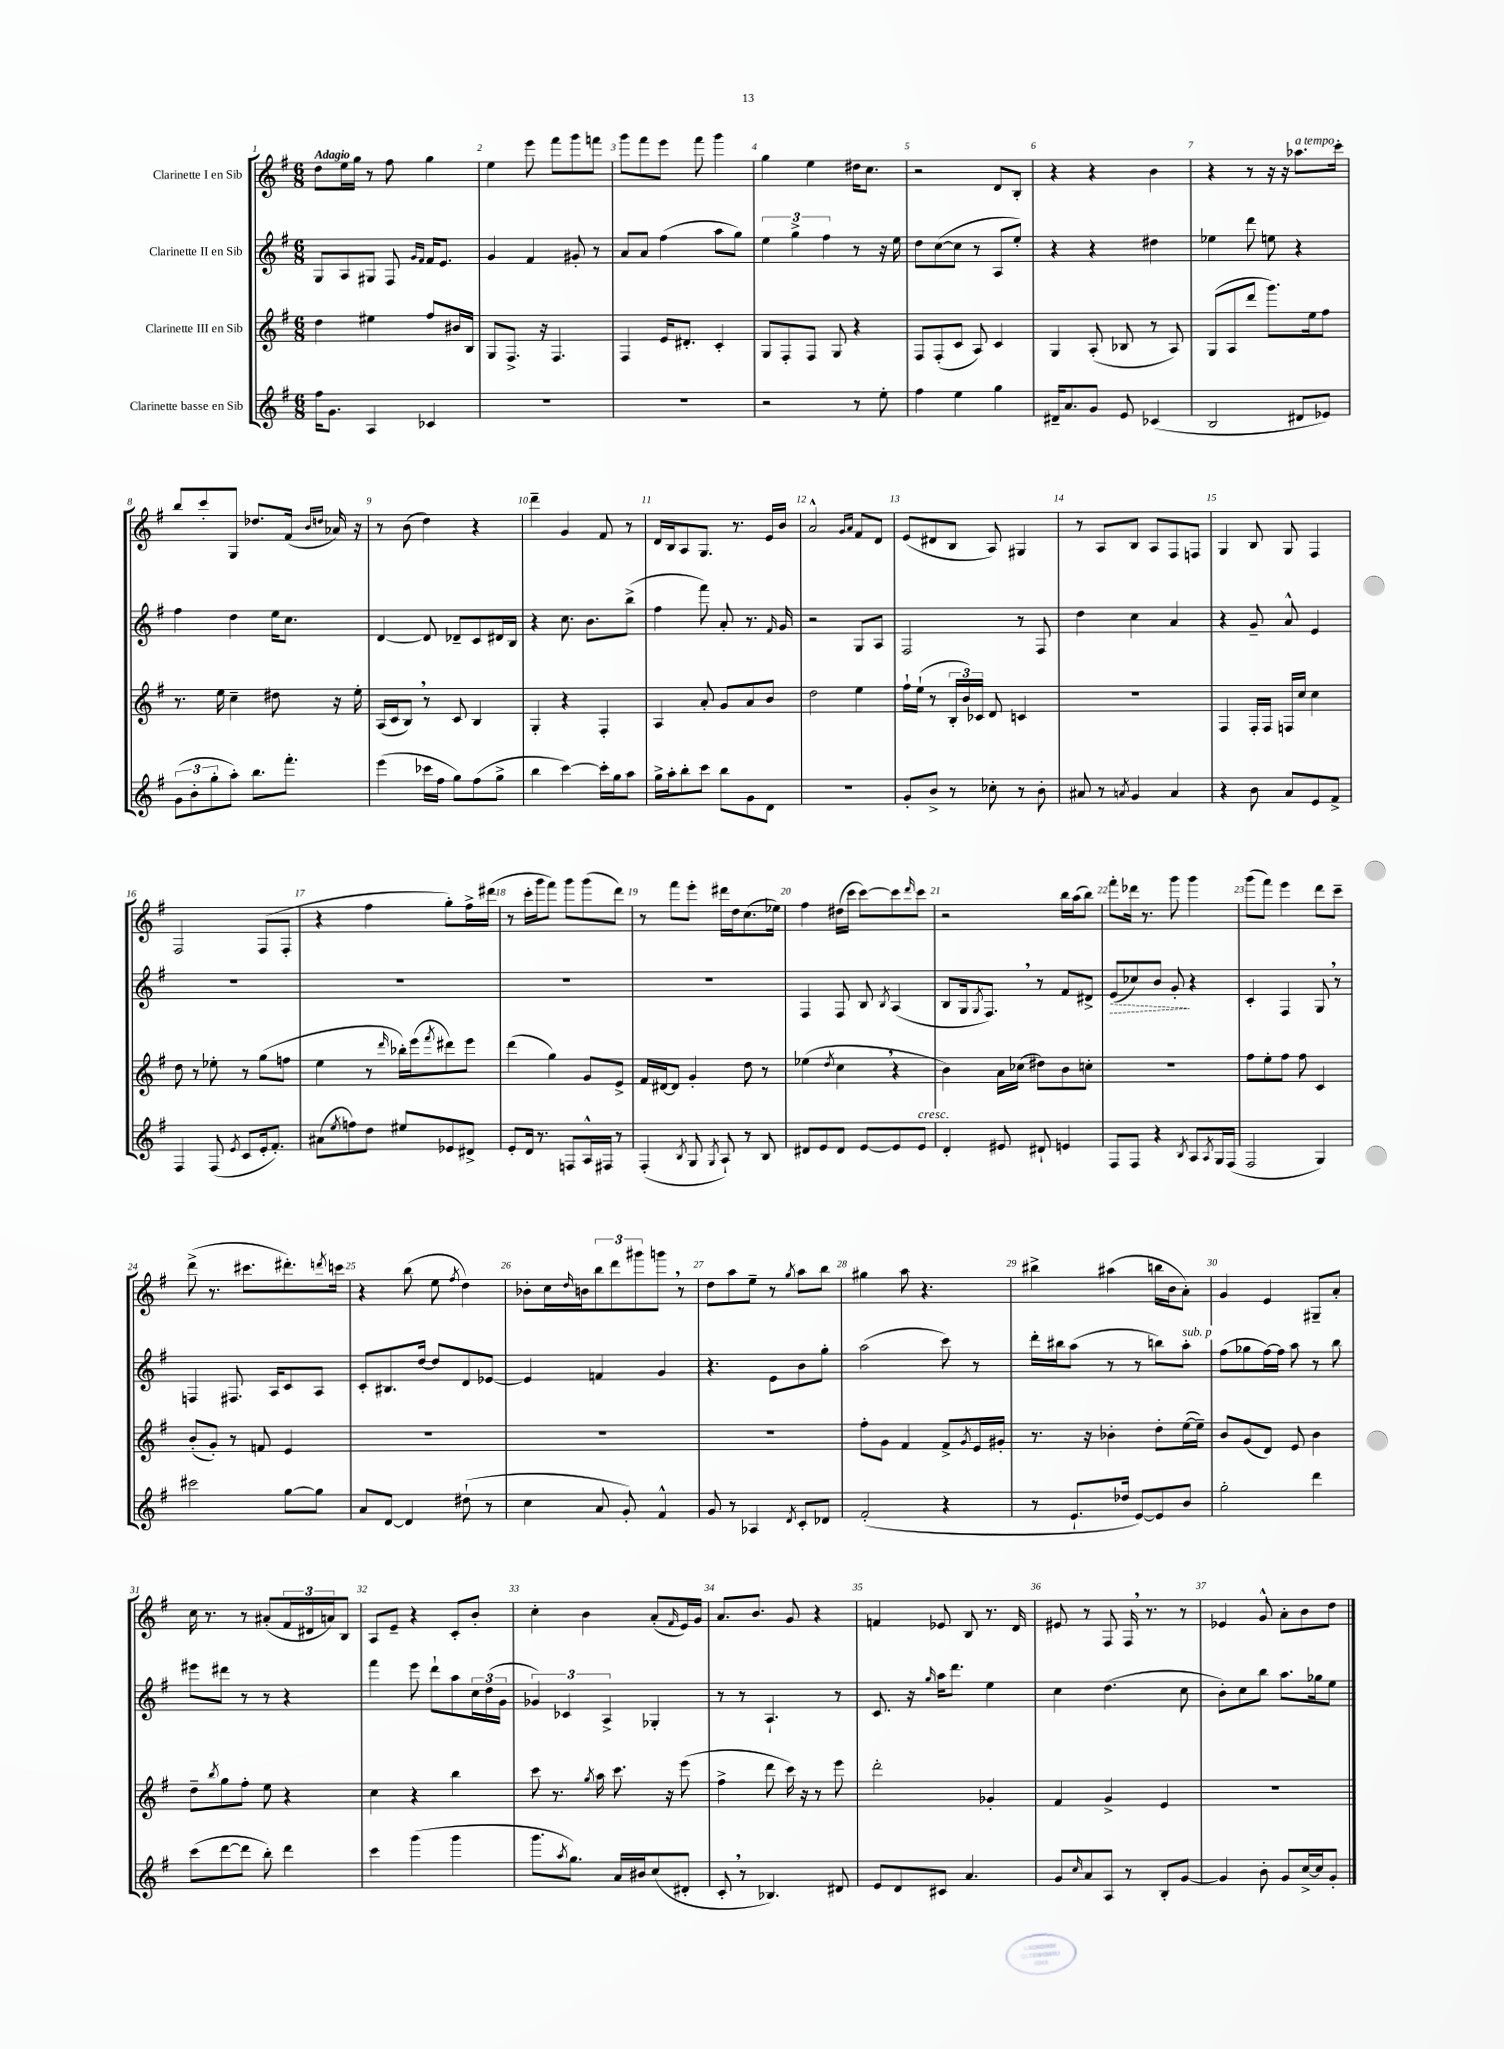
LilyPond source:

<<
\new StaffGroup <<
\new Staff = "s0" \with { instrumentName = "Clarinette I en Sib" } {
    \clef treble \key g \major \numericTimeSignature \time 6/8 \tempo "Adagio"
    d''8 e''16 g''16 r8 fis''8 g''4 |
    e''4 e'''8 fis'''8 g'''8 f'''8 |
    g'''8 fis'''8 e'''8 fis'''8 g'''4 |
    g''4 e''4 dis''16 c''8. |
    r2 d'8 b8-. |
    r4 r4 b'4 |
    r4 r8 r16 r16 aes''8.^\markup { \italic "a tempo" } c'''16-. |
    b''8 c'''8-. g8 des''8. fis'16( \grace { b'16 d''16 } aes'16) r16 |
    r8 b'8( d''4) r4 |
    d'''4-- g'4 fis'8 r8 |
    d'16 b16 a8 g8. r8. e'16 b'16 |
    a'2-^ \grace { g'16 a'16 } fis'8 d'8 |
    e'8( dis'8 b8 a8) gis4 |
    r8 a8 b8 a8 fis8 f8 |
    g4 b8 g8 fis4 |
    fis2 fis8( fis8-. |
    r4 fis''4 g''8-.) fis''16-> dis'''16( |
    r8 c'''16-. g'''16 fis'''8) g'''8 g'''8( d'''8) |
    r8 fis'''8 e'''8-. dis'''16 d''16 c''8.( ees''16) |
    fis''4 dis''16( c'''16 c'''8~) c'''8 \grace { d'''16 } c'''8 |
    r2 b''16 a''16( b''8) |
    fis'''8-. des'''16 r8. g'''8 g'''4 |
    g'''8( fis'''8) e'''4 d'''8 c'''8-- |
    d'''8->( r8. cis'''8. dis'''8.-.) \acciaccatura { d'''8 } c'''16 |
    r4 b''8( e''8 \acciaccatura { fis''8 } d''4) |
    bes'8-. c''16 \grace { d''16 } b'16 \tuplet 3/2 { b''8 d'''8 gis'''8 } g'''8 \breathe r8 |
    d''8 a''8 e''8-- r8 \acciaccatura { g''8 } a''8 b''8 |
    gis''4 a''8 r4. |
    bis''4-> ais''4( b''16 b'16 a'8-.) |
    g'4 e'4 gis8-- a'8-. |
    c''16 r8. r8 ais'8-.( \tuplet 3/2 { fis'16 dis'16 a'16) } b8 |
    a8 e'8-- r4 c'8-. b'8-. |
    c''4-. b'4 a'8-.( \grace { fis'16 } e'16) g'16 |
    a'8. b'8. g'8 r4 |
    f'4 ees'8 b8 r8. d'16 |
    eis'8 r8 fis8 fis16 \breathe r8. r8 |
    ees'4 g'8-^ a'8-. b'8 d''8 \bar "|." |
}
\new Staff = "s1" \with { instrumentName = "Clarinette II en Sib" } {
    \clef treble \key g \major \numericTimeSignature \time 6/8
    g8 a8 gis8 fis8 \grace { g'16 fis'16 } fis'16 e'8. |
    g'4 fis'4 gis'8-. r8 |
    a'8 a'8 fis''4( a''8 g''8) |
    \tuplet 3/2 { e''4 g''4-> fis''4 } r8 r16 e''16 |
    d''8 c''8~( c''8 r8 a8 e''8-.) |
    r4 r4 dis''4 |
    ees''4 d'''8 e''8 r4 |
    fis''4 d''4 e''16 c''8. |
    d'4~ d'8 des'8-- c'8 dis'16 b16 |
    r4 c''8. b'8. b''8->( |
    fis''4 fis'''8) a'8-. r8. \grace { fis'16 } g'16 |
    r2 g8 a8 |
    fis2 r8 fis8 |
    d''4 c''4 a'4 |
    r4 g'8-- a'8-^ e'4 |
    R2. |
    R2. |
    R2. |
    R2. |
    fis4 fis8 b8 \acciaccatura { b8 } a4( |
    b8 g16 \acciaccatura { g8 } fis8.) \breathe r8 fis'8 dis'8-> |
    \once \override Hairpin.style = #'dashed-line e'8\>( ces''8) b'8 g'8-.\! r4 |
    c'4-. fis4 g8 \breathe r8 |
    f4 fis8. a16 c'8 a8 |
    c'8-. bis8. d''16~ d''8 d'8 ees'8~ |
    ees'4 f'4 g'4 |
    r4. e'8 b'8 g''8-. |
    a''2( c'''8) r8 |
    d'''16-. bis''16 a''8( r8 r8 b''8) a''8-.^\markup { \italic "sub. p" } |
    fis''8( ges''8 fis''16~) fis''16 a''8 r8 b''8 |
    eis'''8 dis'''8 r8 r8 r4 |
    fis'''4 e'''8 d'''8-! a''8 \tuplet 3/2 { c''16 d''16( g'16 } |
    \tuplet 3/2 { ges'4) ces'4 a4-> } ges4-. |
    r8 r8 a4.-! r8 |
    c'8. r16 \grace { g''16 } a''16 d'''8. e''4 |
    c''4 d''4.( c''8 |
    b'8-.) c''8 b''8 a''8. ges''16 e''8 \bar "|." |
}
\new Staff = "s2" \with { instrumentName = "Clarinette III en Sib" } {
    \clef treble \key g \major \numericTimeSignature \time 6/8
    d''4 eis''4 fis''8 bis'16 b16 |
    g8 fis8.-> r16 fis4. |
    fis4 e'16 dis'8.-. c'4-. |
    g8 fis8-. fis8 g8 r4 |
    fis8 fis8-.( c'8 a8) c'4 |
    g4 a8-.( bes8 r8 a8) |
    g8( a8 d'''8 g'''8.) e''16 fis''8 |
    r8. e''16 c''4-- dis''8 r16 e''16-. |
    a16( c'16 b8) \breathe r8 c'8 b4 |
    g4-. r4 fis4-. |
    a4 a'8-. g'8 a'8 b'8 |
    d''2 e''4 |
    fis''16-! e''16-!( r8 \tuplet 3/2 { b16-. b'16) ces'16 } d'8 c'4 |
    R2. |
    fis4 fis16-. fis16 f16 c''16 c''4 |
    d''8 r8 ees''8-. r8 g''8( f''8 |
    e''4 r8 \grace { d'''16 } bes''16-.) e'''16( \acciaccatura { fis'''8 } dis'''8) e'''8 |
    d'''4( g''4) g'8 e'8-> |
    fis'16 dis'16~ dis'8 g'4-. d''8 r8 |
    ees''4( \acciaccatura { d''8 } c''4 \breathe r4 |
    b'4) a'16 ces''16( dis''8) b'8 c''8-. |
    R2. |
    fis''8 e''8-. fis''8 fis''8 c'4 |
    b'8-.( g'8-.) r8 f'8 e'4 |
    R2. |
    R2. |
    R2. |
    fis''8-. g'8 fis'4 fis'8-> \acciaccatura { g'8 } e'16 gis'16-. |
    r8. r16 bes'4-. d''8-. e''16~( e''16--) |
    b'8 g'8( d'8) e'8 b'4 |
    d''8-- \acciaccatura { b''8 } g''8 fis''8-. e''8 r4 |
    c''4 r4 b''4 |
    c'''8 r8. \acciaccatura { g''8 } a''16 c'''8. r16 e'''8( |
    fis''4-> d'''8 c'''16) r16 r8 e'''8 |
    d'''2-. ges'4-. |
    fis'4 g'4-> e'4 |
    R2. \bar "|." |
}
\new Staff = "s3" \with { instrumentName = "Clarinette basse en Sib" } {
    \clef treble \key g \major \numericTimeSignature \time 6/8
    fis''16 g'8. a4 ces'4 |
    R2. |
    R2. |
    r2 r8 e''8-. |
    fis''4 e''4 g''4 |
    dis'16-- a'8. g'8 e'8 ces'4( |
    b2 dis'8 ees'8) |
    \tuplet 3/2 { g'8( b'8-. g''8-. } a''8-.) b''8. fis'''8.-. |
    e'''4( ces'''16 fis''16 g''8) fis''8( g''8-> |
    b''4 c'''4~) c'''16-. g''16 a''8 |
    g''16-> a''16-. b''8-. c'''8 b''8 g'8 d'8 |
    R2. |
    g'8-. b'8-> r8 ces''8-. r8 b'8-. |
    ais'8 r8 \acciaccatura { a'8 } g'4 a'4 |
    r4 b'8 a'8 e'8 fis'8-> |
    fis4 fis8( \acciaccatura { e'8 } c'8 e'16-. fis'8.-.) |
    ais'8( \acciaccatura { e''8 } f''8) d''8 eis''8 ees'8 dis'8-> |
    e'8-. d'16 r8. f8 a16-^ fis16 r8 |
    fis4-.( \acciaccatura { b8 } g8 \acciaccatura { g8 } a8-!) r8 b8 |
    dis'8 e'8 dis'8 e'8~ e'8 e'8^\markup { \italic "cresc." } |
    d'4-. eis'8 dis'8-! e'4 |
    fis8 fis8 r4 \acciaccatura { b8 } a8 \acciaccatura { a8 } g16 fis16( |
    fis2 g4) |
    cis'''2 g''8~ g''8 |
    a'8 d'8~ d'4 dis''8-!( r8 |
    c''4 a'8 g'8-.) fis'4-^ |
    g'8 r8 aes4 \acciaccatura { d'8 } c'8-. des'8 |
    fis'2-.( r4 |
    r8 e'8.-! des''16 e'8~) e'8 b'8 |
    g''2-. d'''4 |
    c'''8( d'''8~ d'''8 b''8-.) d'''4 |
    c'''4 g'''4( g'''4 |
    g'''8. \acciaccatura { a''8 } g''8.) a'16 bis'16 c''8( dis'8-. |
    c'8-. \breathe r8 bes4.) dis'8 |
    e'8 d'8 cis'8 a'4. |
    g'8 \grace { c''16 } a'8 a8 r8 b8-. g'8~ |
    g'4 b'8-. g'8 c''16~-> c''16 g'8-. \bar "|." |
}
>>
>>
\layout { \context { \Score \override BarNumber.break-visibility = ##(#f #t #t) barNumberVisibility = #all-bar-numbers-visible } }
